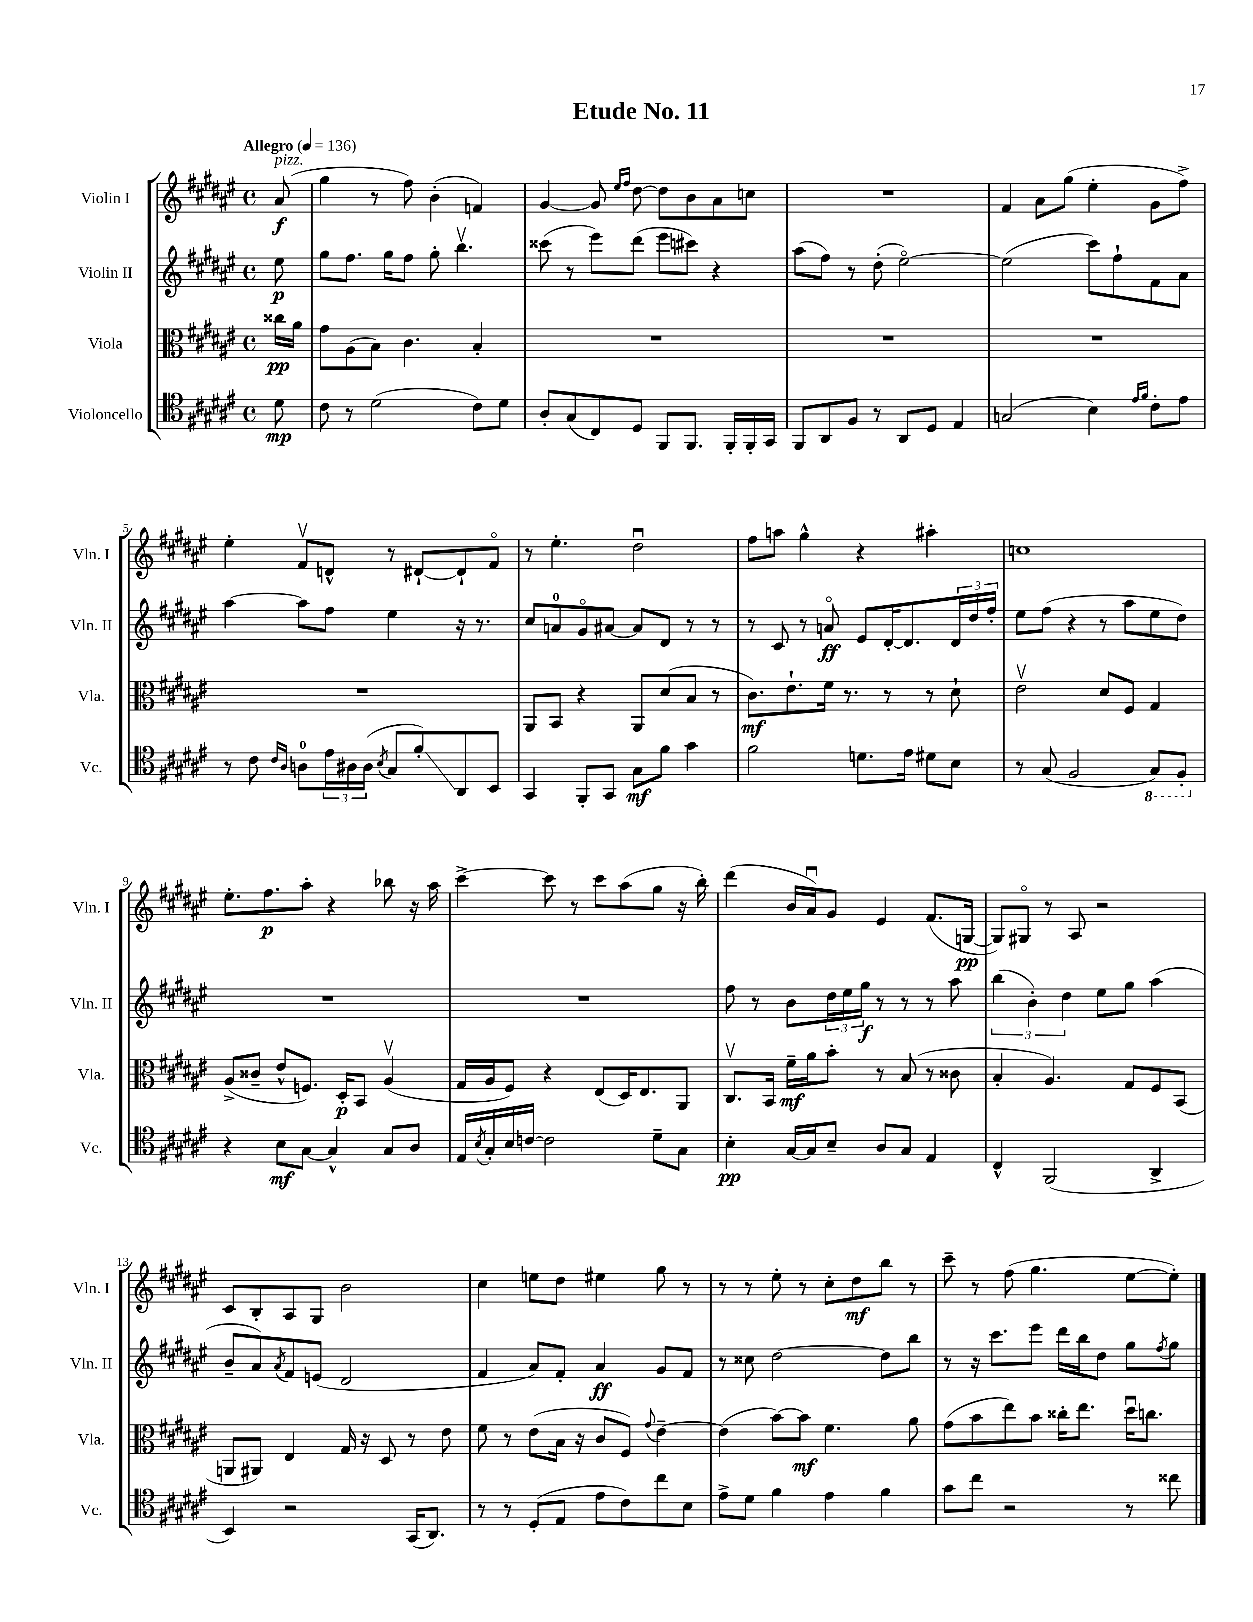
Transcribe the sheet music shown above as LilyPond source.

\header { title = "Etude No. 11" }
<<
\new StaffGroup <<
\new Staff = "s0" \with { instrumentName = "Violin I" shortInstrumentName = "Vln. I" } {
    \clef treble \key fis \major \defaultTimeSignature \time 4/4 \partial 8 \tempo "Allegro" 4 = 136
    ais'8\f^\markup { \italic "pizz." }( |
    gis''4 r8 fis''8) b'4-.( f'4) |
    gis'4~ gis'8 \grace { eis''16 fis''16 } dis''8~ dis''8 b'8 ais'8 c''8 |
    R1 |
    fis'4 ais'8 gis''8( eis''4-. gis'8 fis''8->) |
    eis''4-. fis'8\upbow d'8-^ r8 dis'8~-! dis'8-! fis'8\flageolet |
    r8 eis''4.-. dis''2\downbow |
    fis''8 a''8 gis''4-^ r4 ais''4-. |
    c''1 |
    eis''8.-. fis''8.\p ais''8-. r4 bes''8 r16 ais''16 |
    cis'''4~-> cis'''8 r8 cis'''8 ais''8( gis''8 r16 b''16-.) |
    dis'''4( b'16 ais'16\downbow) gis'8 eis'4 fis'8.( g16~\pp |
    g8) gis8\flageolet r8 ais8 r2 |
    cis'8 b8-. ais8 gis8 b'2 |
    cis''4 e''8 dis''8 eis''4 gis''8 r8 |
    r8 r8 eis''8-. r8 cis''8-. dis''8\mf b''8 r8 |
    cis'''8-- r8 fis''8( gis''4. eis''8~ eis''8-.) \bar "|." |
}
\new Staff = "s1" \with { instrumentName = "Violin II" shortInstrumentName = "Vln. II" } {
    \clef treble \key fis \major \defaultTimeSignature \time 4/4 \partial 8
    eis''8\p |
    gis''8 fis''8. gis''16 fis''8 gis''8-. b''4.\upbow |
    cisis'''8( r8 eis'''8) dis'''8( eis'''8 cis'''8) r4 |
    ais''8( fis''8) r8 dis''8-.( eis''2~\flageolet) |
    eis''2( cis'''8) fis''8-! fis'8 ais'8 |
    ais''4~ ais''8 fis''8 eis''4 r16 r8. |
    cis''8 a'8-0 gis'8\flageolet ais'8~ ais'8 dis'8 r8 r8 |
    r8 cis'8 r8 a'8\flageolet\ff eis'8 dis'16~-. dis'8. \tuplet 3/2 { dis'16 dis''16 fis''16-. } |
    eis''8 fis''8( r4 r8 ais''8 eis''8 dis''8) |
    R1 |
    R1 |
    fis''8 r8 b'8 \tuplet 3/2 { dis''16 eis''16 gis''16\f } r8 r8 r8 ais''8 |
    \tuplet 3/2 { b''4( b'4-.) dis''4 } eis''8 gis''8 ais''4( |
    b'8-- ais'8) \acciaccatura { ais'8 } fis'8 e'8( dis'2 |
    fis'4 ais'8) fis'8-. ais'4\ff gis'8 fis'8 |
    r8 cisis''8 dis''2~ dis''8 b''8 |
    r8 r16 cis'''8. eis'''8 dis'''16 b''16 dis''8 gis''8 \acciaccatura { fis''8 } gis''8 \bar "|." |
}
\new Staff = "s2" \with { instrumentName = "Viola" shortInstrumentName = "Vla." } {
    \clef alto \key fis \major \defaultTimeSignature \time 4/4 \partial 8
    cisis''16\pp ais'16 |
    gis'8 ais8( b8) cis'4. b4-. |
    R1 |
    R1 |
    R1 |
    R1 |
    ais,8 b,8 r4 ais,8 dis'8( b8 r8 |
    cis'8.\mf) eis'8.-! fis'16 r8. r8 r8 dis'8-! |
    eis'2\upbow dis'8 fis8 gis4 |
    ais8->( cisis'8-- eis'8-^ f8.) dis16-.\p b,8 ais4\upbow( |
    gis16 ais16 fis8) r4 eis8( dis16) eis8. ais,8 |
    cis8.\upbow b,16 fis'16--\mf ais'16 b'8-. r8 b8( r8 cisis'8 |
    b4-. ais4.) gis8 fis8 b,8( |
    a,8 ais,8) eis4 gis16 r16 dis8 r8 eis'8 |
    fis'8 r8 eis'8( b16 r16 cis'8 fis8) \appoggiatura { gis'8 } eis'4~-- |
    eis'4( b'8~) b'8\mf fis'4. ais'8 |
    gis'8( b'8 eis''8) b'8 cisis''16-. eis''8. dis''16\downbow c''8. \bar "|." |
}
\new Staff = "s3" \with { instrumentName = "Violoncello" shortInstrumentName = "Vc." } {
    \clef tenor \key fis \major \defaultTimeSignature \time 4/4 \partial 8
    dis'8\mp |
    cis'8 r8 dis'2( cis'8) dis'8 |
    ais8-. gis8( cis8) dis8 fis,8 fis,8. fis,16-. fis,16-. gis,16 |
    fis,8 ais,8 fis8 r8 ais,8 dis8 eis4 |
    g2( b4) \grace { eis'16 fis'16 } cis'8-. eis'8 |
    r8 cis'8 \grace { cis'16 ais16 } a8-0 \tuplet 3/2 { eis'16 ais16 ais16( } \acciaccatura { b8 } gis8 fis'8-.\glissando) ais,8 b,8 |
    gis,4 fis,8-. gis,8 gis8\mf fis'8 gis'4 |
    fis'2 d'8. eis'16 dis'8 b8 |
    r8 gis8( fis2 \ottava #-1 gis,8) fis,8-. \ottava #0 |
    r4 b8\mf gis8~ gis4-^ gis8 ais8 |
    eis16 \acciaccatura { b8 } gis16-. b16 c'16~ c'2 dis'8-- gis8 |
    b4-.\pp gis16~ gis16 b8-- ais8 gis8 eis4 |
    cis4-^ fis,2( ais,4-> |
    b,4) r2 gis,16( ais,8.) |
    r8 r8 dis8-.( eis8 eis'8 cis'8) cis''8 b8 |
    eis'8-> dis'8 fis'4 eis'4 fis'4 |
    gis'8 cis''8 r2 r8 cisis''8 \bar "|." |
}
>>
>>
